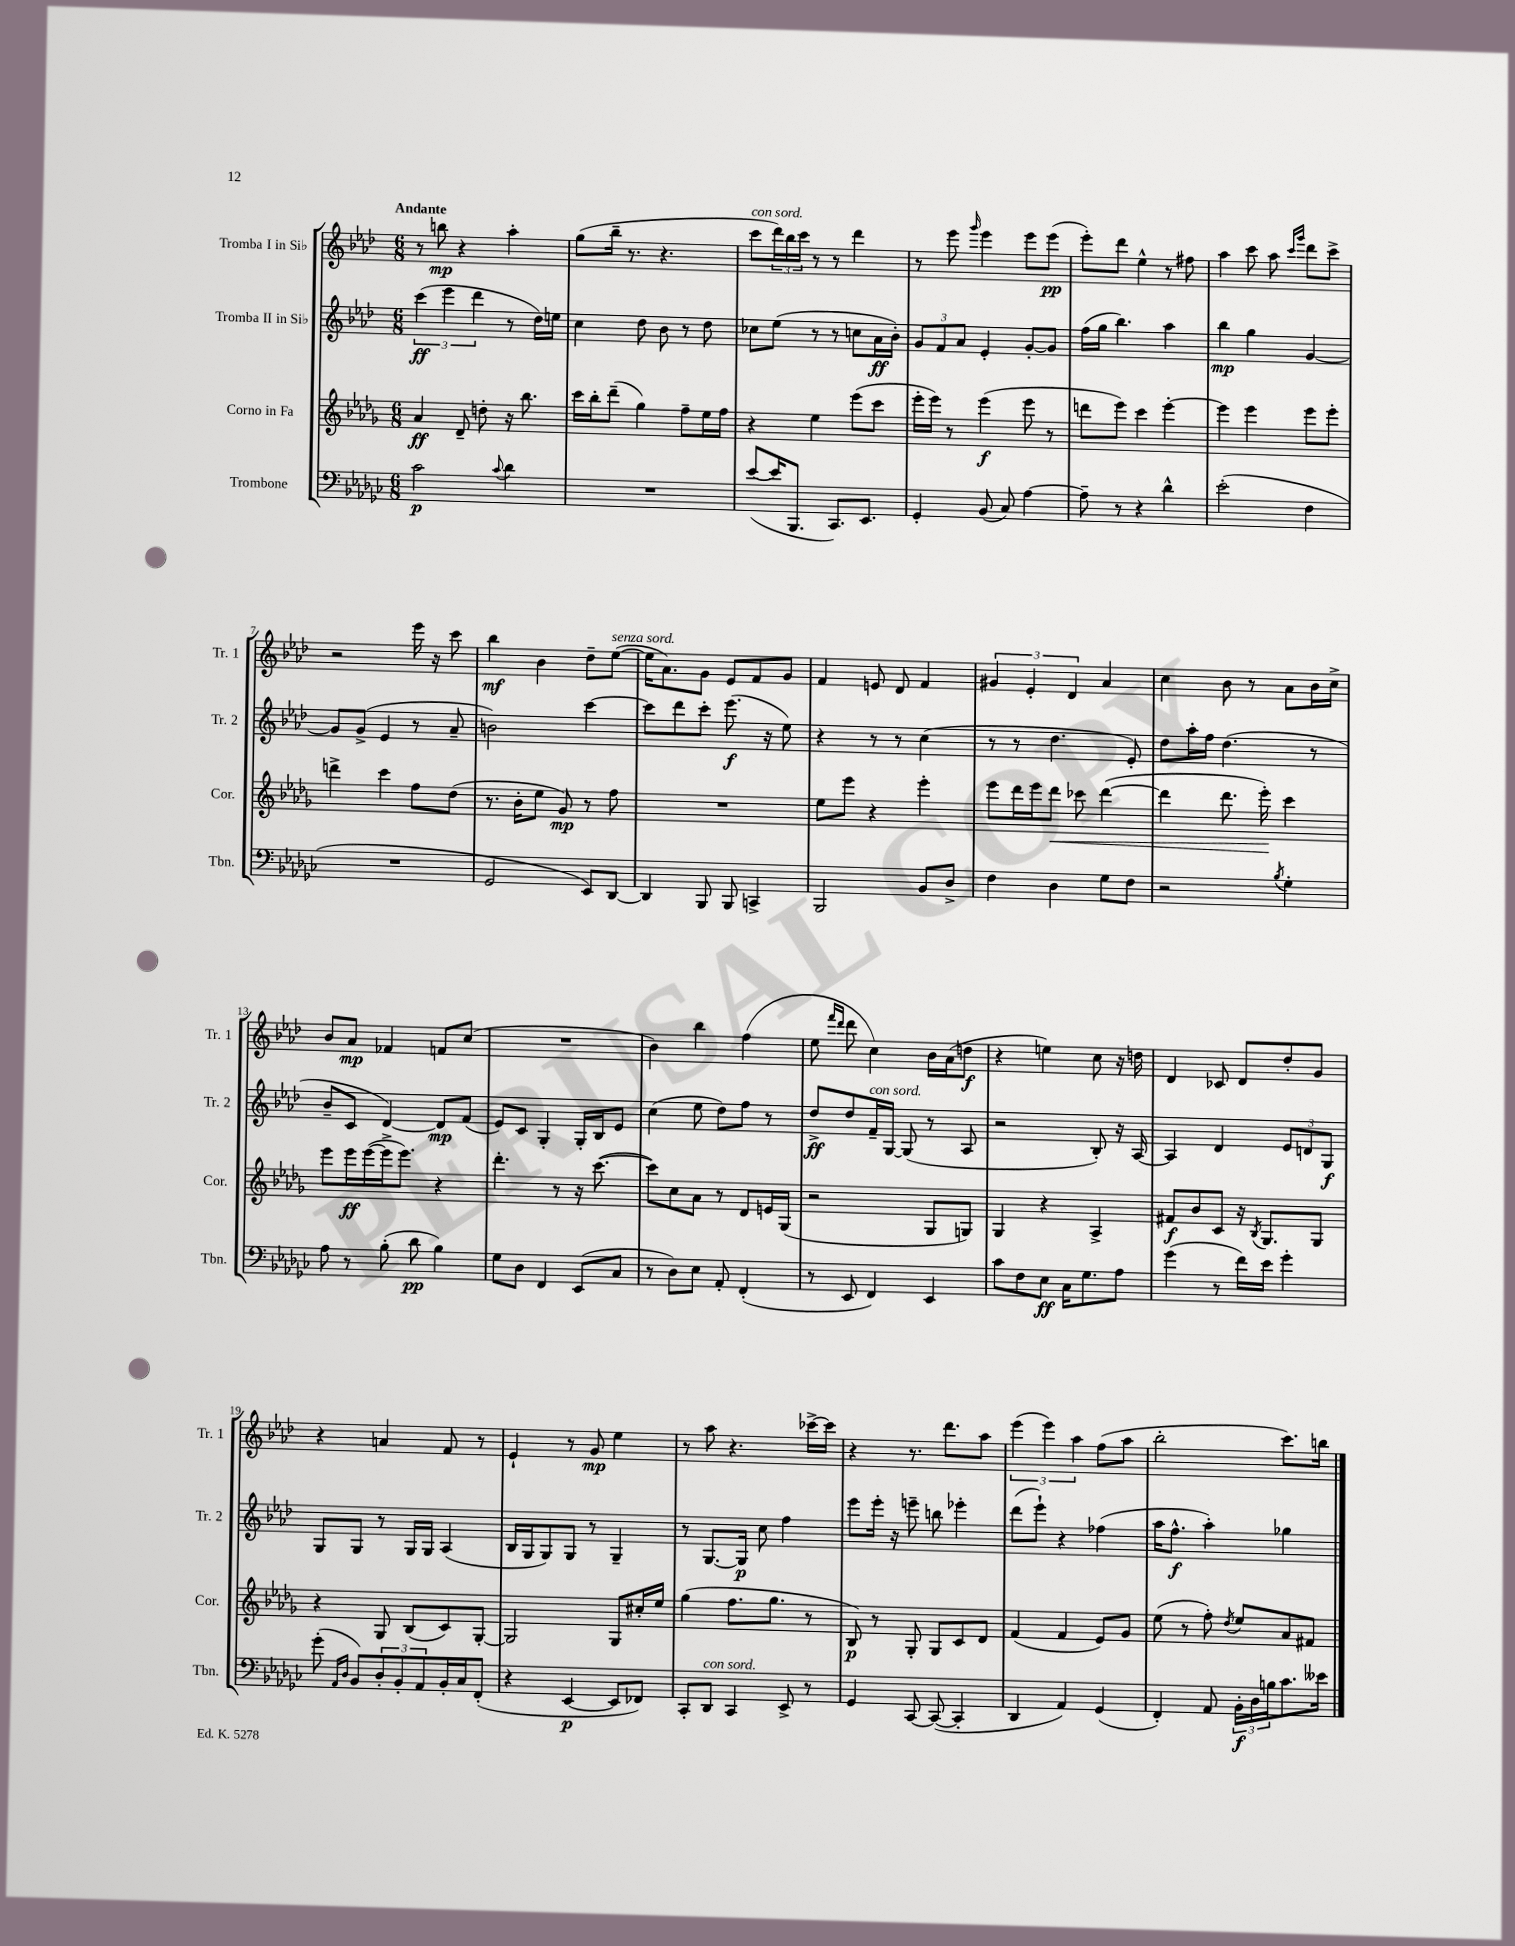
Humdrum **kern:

**kern	**kern	**kern	**kern
*staff4	*staff3	*staff2	*staff1
*clefF4	*clefG2	*clefG2	*clefG2
*k[b-e-a-d-g-c-]	*k[b-e-a-d-g-]	*k[b-e-a-d-]	*k[b-e-a-d-]
*M6/8	*M6/8	*M6/8	*M6/8
2c-	4a-	(6ccc	8r
.	.	.	8bb
.	.	6eee-	.
.	8d-~	.	4r
.	.	6ddd-	.
.	8dd'	.	.
8qqc-	.	.	.
4d-	16r	8r	4aa-'
.	8.bb-	.	.
.	.	16dd-)	.
.	.	16ee	.
=	=	=	=
2.r	16ccc	4cc	(8gg
.	16bb-'	.	.
.	(8ddd-~	.	16bb-~
.	.	.	8.r
.	4gg-)	8dd-	.
.	.	8b-	4.r
.	8ff~	8r	.
.	16ee-	8dd-	.
.	16ff	.	.
=	=	=	=
([8e-	4r	8cc-	8ccc
16e-]	.	(8ee-	24ddd-)
.	.	.	24bb-
8.BBB-	.	.	.
.	.	.	24ccc
.	4ee-	8r	8r
8.CC-)	.	8r	8r
.	(8eee-	8cc	4ddd-
8.EE-	.	.	.
.	8ccc	16a-	.
.	.	16b-')	.
=	=	=	=
4GG-'	16eee-'	12g	8r
.	16eee-)	.	.
.	.	12f	.
.	8r	.	8eee-
.	.	12a-	.
.	.	.	16qqggg
(8BB-	(4eee-	4e-'	4eee-
8C-)	.	.	.
[4A-	8eee-	[8g'	8eee-
.	8r	8g]	(8eee-
=	=	=	=
8A-~]	8ddd	(16ff	8eee-')
.	.	16gg	.
8r	8eee-)	4.bb-)	8ddd-
4r	4ccc	.	4ee-^^
4d-^^	[4eee-'	4aa-	8r
.	.	.	8ff#
=	=	=	=
(2e-'	4eee-]	4bb-	4aa-
.	4eee-	4gg	8ccc
.	.	.	8aa-
.	.	.	16qqccc
.	.	.	16qqggg
4F	8eee-	[4g	8ddd-
.	8eee-'	.	8ccc^
=	=	=	=
2.r	4ddd^	8g]	2r
.	.	(8g^	.
.	4ccc	4e-	.
.	8ff	8r	16eee-
.	.	.	16r
.	(8dd-	8a-~	8ccc
=	=	=	=
2GG-	8.r	2b)	4bb-
.	16b-'	.	.
.	8ee-	.	4b-
.	8g-)	.	.
8EE-)	8r	[4ccc	8dd-~
[8DD-	8ff	.	([8ee-
=	=	=	=
4DD-]	2.r	8ccc]	16ee-]
.	.	.	8.a-)
.	.	8ddd-	.
8BBB-	.	8ccc'	8g
8BBB-	.	(8.eee-	8e-
4CC^	.	.	8f
.	.	16r	.
.	.	8ee-)	8g
=	=	=	=
2BBB-	8ee-	4r	4f
.	8eee-	.	.
.	4r	8r	8e
.	.	8r	8d-
8BB-	4eee-'	(4cc	4f
8D-^	.	.	.
=	=	=	=
4F	8eee-	8r	6g#
.	16ddd-	8r	.
.	.	.	6e-'
.	16eee-	.	.
4D-	8ddd-	4.dd-	.
.	.	.	6d-
.	8ccc-	.	.
8G-	([4ddd-	.	4a-
8F	.	8e-')	.
=	=	=	=
2r	4ddd-]	8dd-	4cc
.	.	16aa-'	.
.	.	16ff	.
.	8.ddd-	(4.dd-	8b-
.	.	.	8r
.	16eee-')	.	.
8qB-	.	.	.
4G-'	4ccc	.	8a-
.	.	8r	16b-
.	.	.	16cc^
=	=	=	=
8A-	8eee-	8b-~	8b-
8r	16eee-	8c	8a-
.	([16eee-	.	.
(8B-'	16eee-^]	[4d-)	4f-
.	8.eee-)	.	.
8d-	.	.	.
4B-)	4r	8d-]	8f
.	.	(8f	(8cc
=	=	=	=
8G-	4.ddd-'	8e-)	2.r
8D-	.	8c	.
4FF	.	4G'	.
.	8r	.	.
(8EE-	16r	16G'	.
.	([8.ccc	16B-	.
8C-	.	8e-	.
=	=	=	=
8r	8ccc])	(4cc	4b-)
8D-)	8cc	.	.
8E-	8a-	8ee-	4bb-
8AA-'	8r	8dd-)	.
(4FF'	8d-	8ff	(4ff
.	16e	8r	.
.	(16G-	.	.
=	=	=	=
8r	2r	8dd-^	8ee-
.	.	.	16qqfff
.	.	.	16qqddd-
8EE-	.	8dd-	8ddd-
4FF)	.	16f~	4cc)
.	.	[16G	.
.	.	(8G]	.
4EE-	8G-	8r	16b-
.	.	.	(16a-
.	8G)	8A-	8dd
=	=	=	=
8c-	4G-	2r	4r
8F	.	.	.
8E-	4r	.	4ee)
16C-	.	.	.
8.G-	.	.	.
.	4A-^	8B-')	8cc
8A-	.	16r	16r
.	.	[16A-	16dd
=	=	=	=
(4g-	8f#	4A-]	4d-
.	8b-	.	.
8r	8c	4d-	8c-
16f)	16r	.	8d-
.	8qB-	.	.
16e-	8.G-	.	.
4g-'	.	12e-	8dd-'
.	.	12d	.
.	8G-	.	8g
.	.	12G	.
=	=	=	=
(8g-'	4r	8G	4r
16qqAA-	.	.	.
16qqD-	.	.	.
8BB-)	.	8G	.
12D-'	8G-	8r	4a
12BB-'	.	.	.
.	(8B-	16G	.
12AA-	.	.	.
.	.	16G	.
16BB-'	8c)	(4A-	8f
16C-	.	.	.
(8FF'	[8G-'	.	8r
=	=	=	=
4r	2G-]	16B-	4e-`
.	.	16G	.
.	.	8G)	.
[4EE-	.	8G	8r
.	.	8r	8g
8EE-]	8G-	4G~	4ee-
8FF-)	16cc#'	.	.
.	16ee-	.	.
=	=	=	=
8CC-'	(4gg-	8r	8r
8DD-	.	[8.G	8aa-
4CC-	8.ff	.	4.r
.	.	16G]	.
.	.	8cc	.
.	8.gg-	.	.
8EE-^	.	4ff	.
8r	8r	.	[16ccc-^
.	.	.	16ccc-]
=	=	=	=
4GG-	8B-)	8eee-	4r
.	8r	16eee-'	.
.	.	16r	.
[8CC-	8G-'	8eee~	8.r
(8CC-_	8G-	8bb	.
.	.	.	8.ddd-
4CC-']	8c	4eee-'	.
.	8d-	.	8aa-
=	=	=	=
4DD-	(4f	(8ddd-	(6eee-
.	.	8eee-`)	.
.	.	.	6eee-)
4AA-)	4f	4r	.
.	.	.	6aa-
(4GG-	8e-)	(4ff-	(8ff
.	8g-	.	8aa-
=	=	=	=
4FF')	(8ee-	16aa-	2bb-'
.	.	8.ff^^	.
.	8r	.	.
8AA-	8ff')	4aa-')	.
.	8qdd-	.	.
24BB-'	8ee-	.	.
24D-	.	.	.
24B	.	.	.
8.c-	8a-	4gg-	8.ccc)
.	8f#	.	.
16e--	.	.	16bb
==	==	==	==
*-	*-	*-	*-
